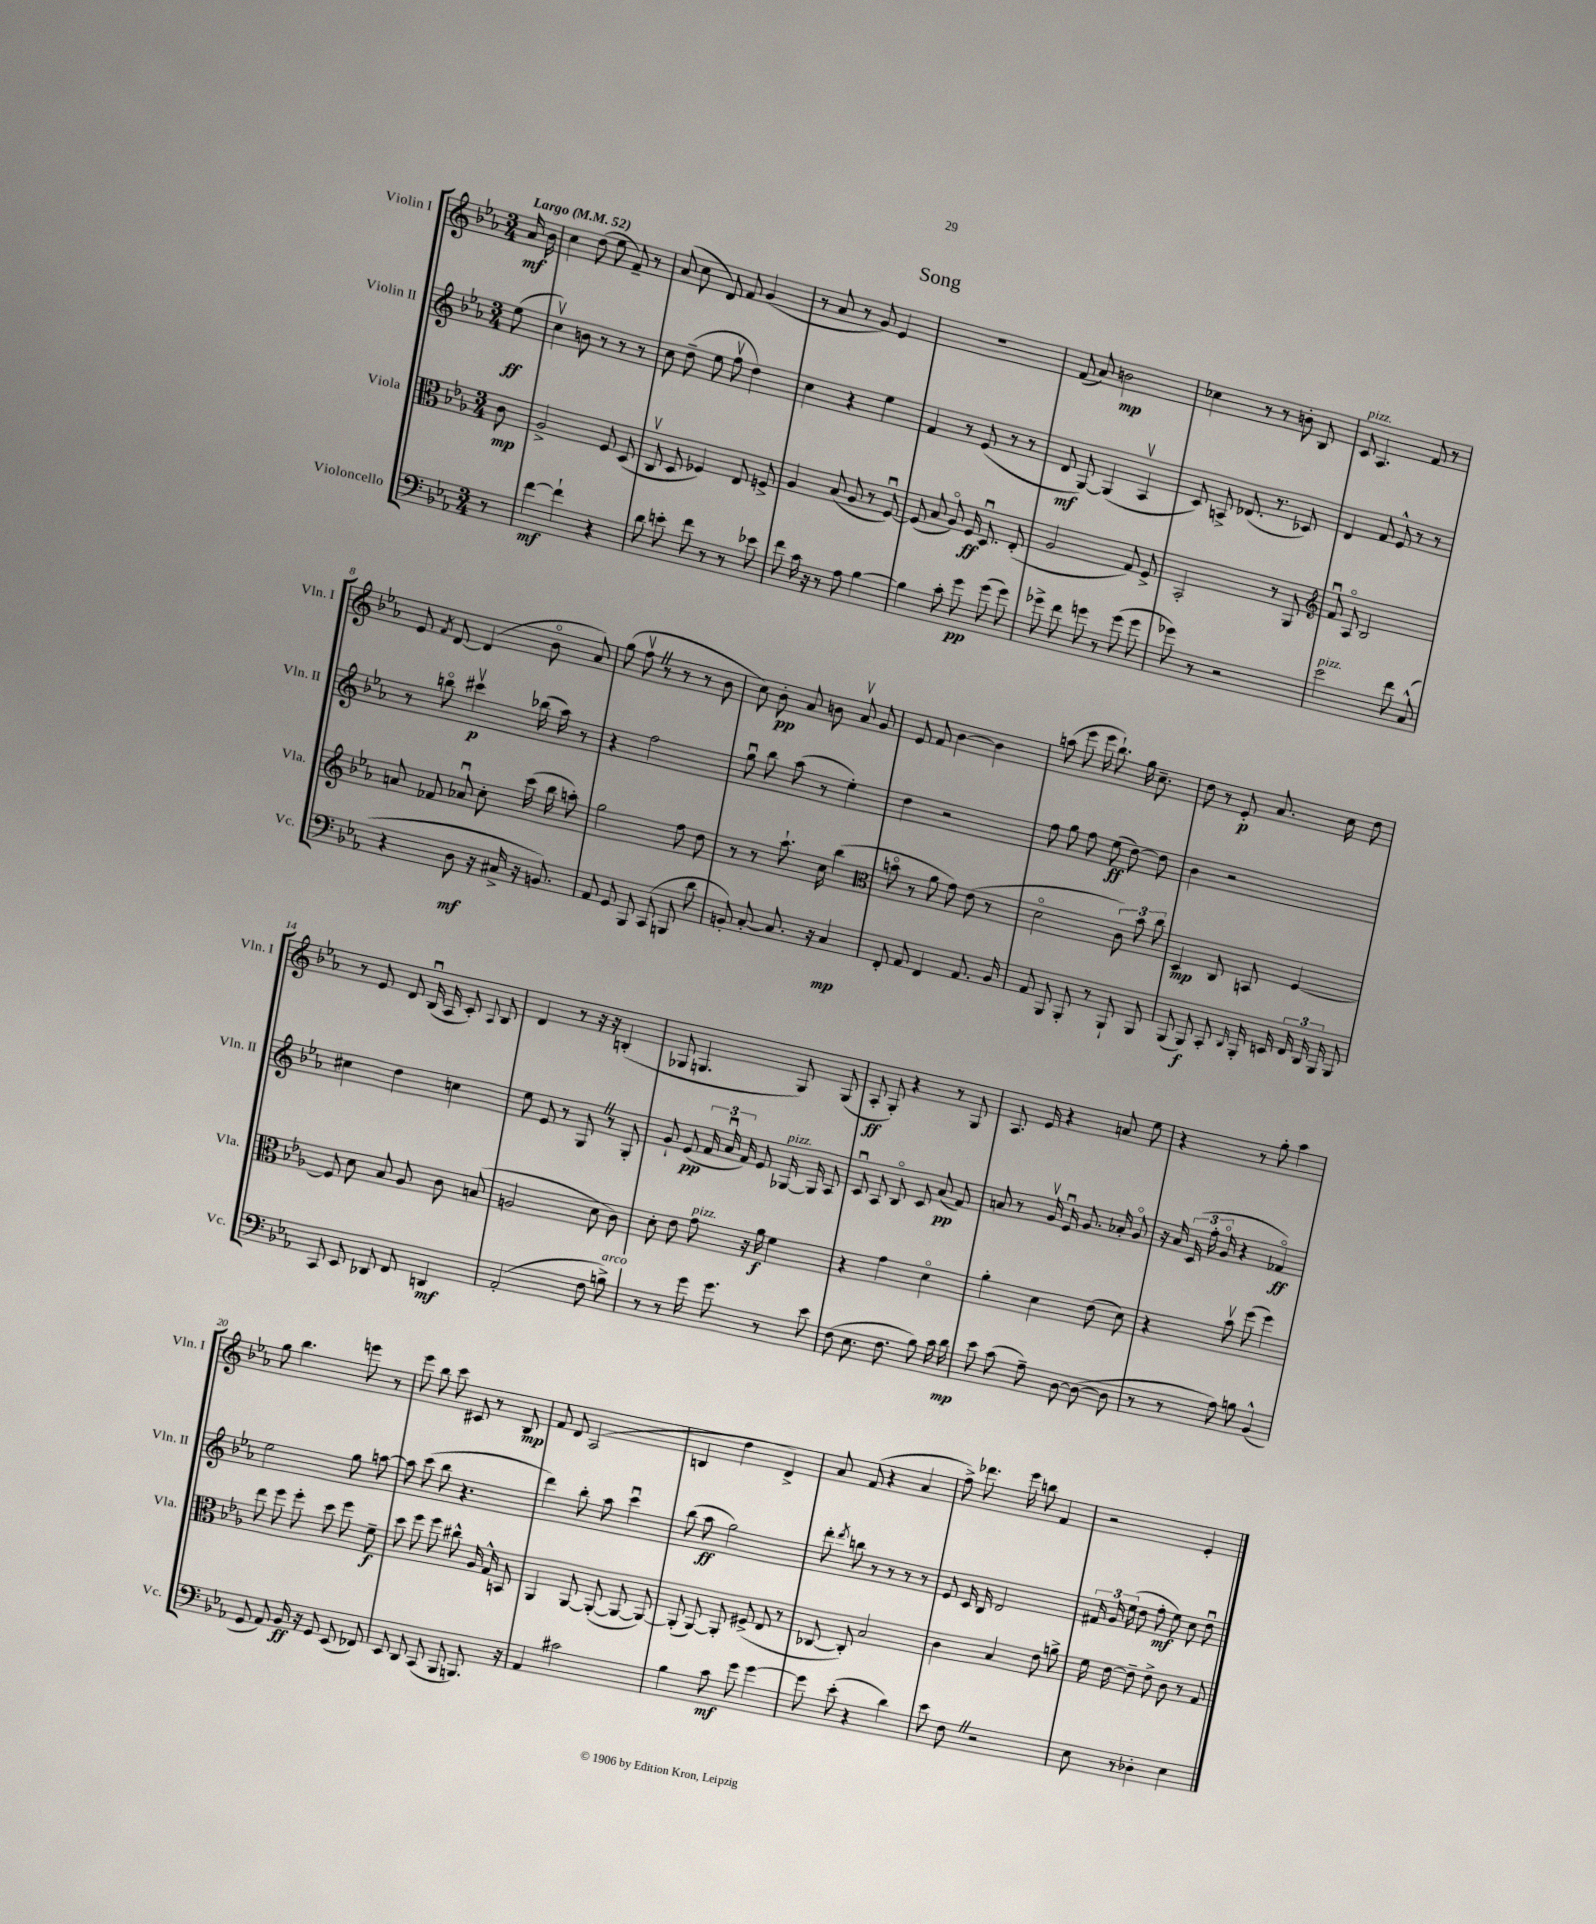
\header { title = "Song" }
<<
\new StaffGroup <<
\new Staff = "s0" \with { instrumentName = "Violin I" shortInstrumentName = "Vln. I" } {
    \clef treble \key ees \major \numericTimeSignature \time 3/4 \partial 8 \tempo "Largo" 4 = 52
    \autoBeamOff aes'16\mf bes'16 |
    c''4 d''8( ees''8 f'8--) r8 |
    aes'8( c''8 d'8) f'8 g'4( |
    r8 aes'8 r8 g'8) ees'4 |
    R2. |
    f'8( aes'8) b'2\mp |
    ces''4 r8 r8 b'8-. bes8 |
    c'8^\markup { \italic "pizz." } aes4. f'8 r8 |
    ees'8 \acciaccatura { f'8 } d'8~ d'4( bes'8\flageolet aes'8) |
    g''8( f''8\upbow \once \override BreathingSign.text = \markup { \musicglyph "scripts.caesura.straight" } \breathe r8 r8 r8 bes'8 |
    c''8) bes'8-.\pp aes'8 b'8 aes'8\upbow g'8 |
    ees'8 f'8 bes'4~ bes'4 |
    a''8( ees'''8 ees'''16 bes''8.-!) g''16 c''8.-- |
    d''8 r8 ees'8-.\p aes'8. c''16 d''8 |
    r8 ees'8 d'8 bes16\downbow( aes16 c'8-.) \appoggiatura { aes8 } bes8 |
    d'4 r8 r16 r16 b4-.( |
    ges8 g4. g8) g8( |
    aes8-.\ff g8-.) r4 r8 g8 |
    aes8. ees'16 r4 a'8 ees''8 |
    r4 r8 g''8-. aes''4 |
    g''8 bes''4. e'''8 r8 |
    ees'''8 bes''8 c'''8 cis'8 r8 bes8\mp |
    f'8 d'8 aes2( |
    b4 d''4 d'4->) |
    aes'8 f'8( r4 aes'4 |
    f''8->) des'''8. ees'''16 b''8 f'4 |
    r2 ees'4-. \bar "|." |
}
\new Staff = "s1" \with { instrumentName = "Violin II" shortInstrumentName = "Vln. II" } {
    \clef treble \key ees \major \numericTimeSignature \time 3/4 \partial 8
    \autoBeamOff ees''8\ff( |
    c''4\upbow) b'8 r8 r8 r8 |
    c''8 d''8--( ees''8 f''8\upbow d''4) |
    c''4 r4 ees''4 |
    f'4 r8 ees'8( r8 r8 |
    d'8\mf g8~) g4( aes4\upbow |
    c'8) a8-> des'8.( r8. ces'8) |
    d'4 f'8 ees'8-^ r8 r8 |
    r8 b''8\flageolet cis'''4\upbow\p bes''16( aes''16) r8 |
    r4 f''2 |
    g''8\downbow bes''8 aes''8( r8 ees''4-.) |
    d''4 r2 |
    f''8 g''8 f''8 ees''8\ff( d''8~) d''8 |
    bes'4 r2 |
    cis''4 d''4 c''4 |
    ees''8 ees'8 r8 g8 \once \override BreathingSign.text = \markup { \musicglyph "scripts.caesura.straight" } \breathe r8 g8-. |
    g'8-! ees'8\pp( \tuplet 3/2 { f'16 aes'16\downbow f'16) } ees'8 ges16~^\markup { \italic "pizz." } ges16 aes8 |
    c'8\downbow aes8 bes8\flageolet c'8 aes'8\pp( f'8) |
    a'8 r8 g'16\upbow ees'16\downbow g'8. aes'16-. g'8\flageolet |
    r16 aes'16 \tuplet 3/2 { c'16( f''16-. g'16\flageolet } r4 fes'4\flageolet\ff) |
    ees''2 g''8 a''8~ |
    a''8 c'''8( bes''8 r4. |
    d'''4) bes''8-. aes''8 c'''4\downbow |
    bes''8( aes''8\ff g''2) |
    d'''8-. \acciaccatura { d'''8 } b''8 r8 r8 r8 r8 |
    ees'8 c'16 bes16 d'2 |
    \tuplet 3/2 { fis'16 g'16 ees''16( } d''8 f''8-.\mf ees''8) c''8 d''8\downbow \bar "|." |
}
\new Staff = "s2" \with { instrumentName = "Viola" shortInstrumentName = "Vla." } {
    \clef alto \key ees \major \numericTimeSignature \time 3/4 \partial 8
    \autoBeamOff c'8\mp |
    aes2-> f8 d8( |
    c8\upbow d8 fes4) ees8 f8-> |
    aes4 bes8( aes8 r8 f8~\downbow) |
    f8( bes8 aes8\flageolet) f16\ff d8.\downbow ees8-.( |
    aes2 g8) f8-> |
    bes,2-. r8 aes,8 |
    \clef treble f'8\downbow aes8\flageolet bes2 |
    a'8 fes'8 aes'8\downbow c''8-. c'''16( bes''16 a''8-.) |
    g''2 f''8 d''8 |
    r8 r8 aes''8.-! c''16 bes''4( |
    \clef alto b'8\flageolet r8 aes'8 g'8) ees'8( r8 |
    d'2\flageolet \tuplet 3/2 { c'8) bes'8 c''8 } |
    d4\mp c8 b,8 f4~ |
    f8 d'8 bes8 aes8 c'8 b8( |
    a2 d'8 c'8) |
    d'8-. ees'8 g'8^\markup { \italic "pizz." } r16 aes'16\f f'4 |
    r4 g'4 d'4\flageolet |
    aes'4-. d'4 ees'8( d'8) |
    r4 bes'8\upbow f''8( f''4) |
    ees''8 f''8 f''8-. d''8 f''8 f'8--\f |
    d''8 f''8 f''8 cis''8-^ aes16 g16-^ b,8 |
    aes,4 aes,8~ aes,8~-.( aes,8~ aes,8~) |
    aes,8-.( aes,8~) aes,8-. fis8->( ees8 r8 |
    ces8~ ces8-.) bes2 |
    c'4 bes4 ees'8 a'8-> |
    f'16 ees'16~ ees'8-- ees'8-> c'8 r8 g8 \bar "|." |
}
\new Staff = "s3" \with { instrumentName = "Violoncello" shortInstrumentName = "Vc." } {
    \clef bass \key ees \major \numericTimeSignature \time 3/4 \partial 8
    \autoBeamOff r8 |
    f'4~\mf f'4-! r4 |
    d'8 e'8-. f'8 r8 r8 ees'8 |
    f'8 c'16 r16 r8 aes8 bes4~ |
    bes4 c'8-. g'8\pp g'8( g'8) |
    ges'8-> f'8 g'8 r8 g'8( g'8 |
    ges'8) r8 r2 |
    ees'2^\markup { \italic "pizz." } f'8 c8-^( |
    r4 d8\mf r16 cis16-> r16 b,8.) |
    aes,8 g,8 bes,,8 c,8( b,,8 d'8 |
    b,8-.) c8~-. c8. r16 c4\mp |
    f,8-. aes,8 f,4 aes,8. bes,16 |
    aes,8 bes,,8 bes,,8-. r8 bes,,8-! bes,,8 |
    bes,,8( bes,,8\f) c,8-. \grace { d,16 } bes,,16-. e,16 \tuplet 3/2 { f,16 d,16 bes,,16 } bes,,8 |
    c,8 ees,8 des,8 f,8 d,4\mf |
    aes,2-.( f8 b8->^\markup { \italic "arco" }) |
    r8 r8 g'16 g'8. r8 ees'8 |
    f8( ees8. f8. bes8) c'16 d'16\mp |
    ees'8 c'8( aes8--) d8~ d8~( d8 |
    r8 r8 aes8) b8 bes,4-^( |
    g,8 aes,8) bes,16\ff r16 g,8 ees,8( fes,8) |
    ees,8 d,8 c,8( bes,,8 b,,8.) r16 |
    aes,4 cis'2 |
    bes4 c'8\mf g'8 g'4~ |
    g'8 ees'8-.( r4 d'4) |
    ees'8 f8 \once \override BreathingSign.text = \markup { \musicglyph "scripts.caesura.straight" } \breathe r2 |
    ees8 r8 des4-. ees4 \bar "|." |
}
>>
>>
